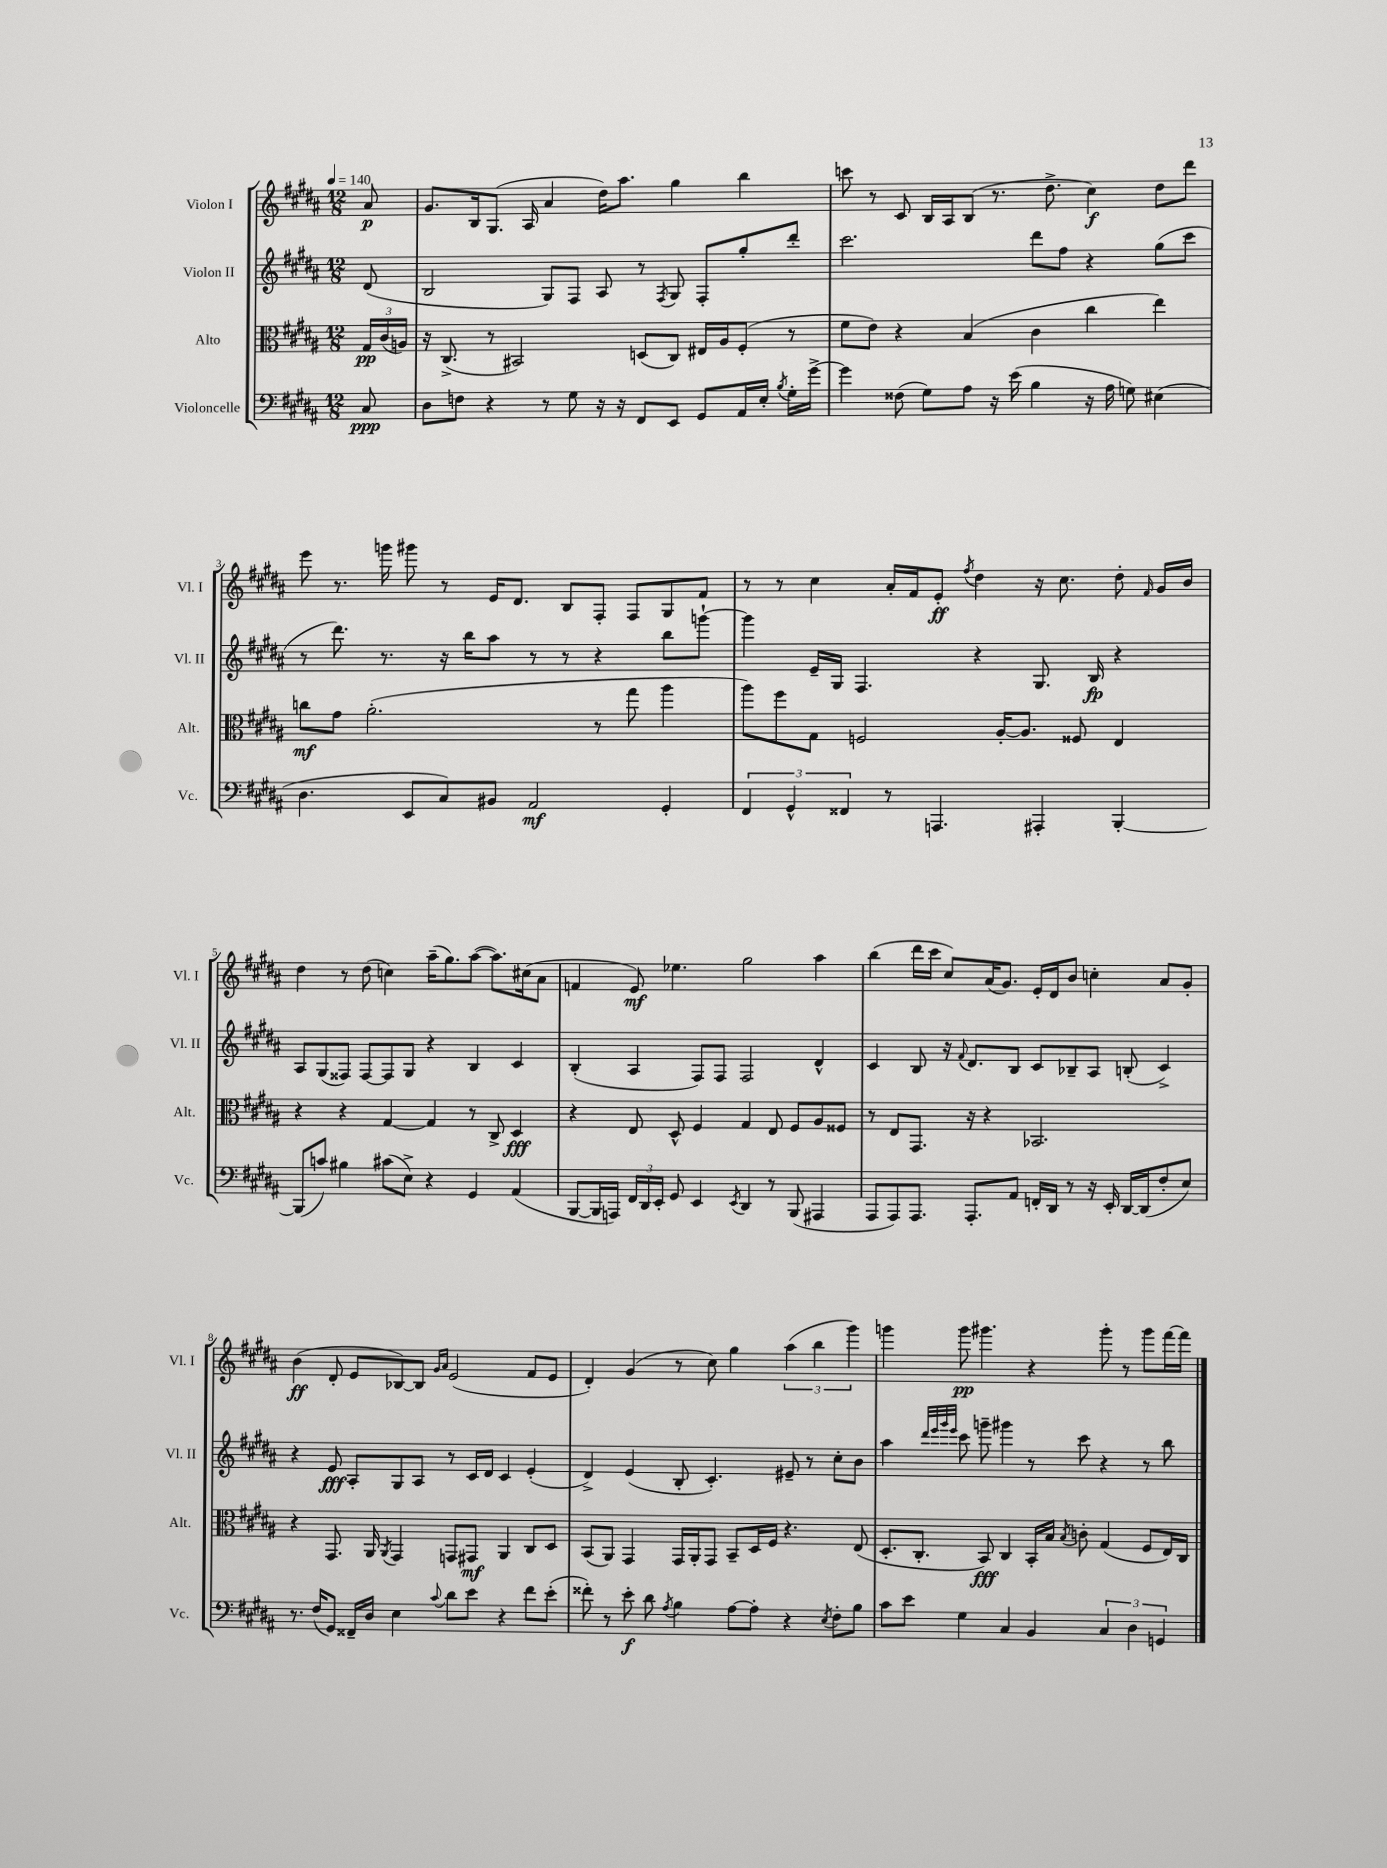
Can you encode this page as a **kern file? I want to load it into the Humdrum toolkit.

**kern	**kern	**kern	**kern
*staff4	*staff3	*staff2	*staff1
*clefF4	*clefC3	*clefG2	*clefG2
*k[f#c#g#d#a#]	*k[f#c#g#d#a#]	*k[f#c#g#d#a#]	*k[f#c#g#d#a#]
*M12/8	*M12/8	*M12/8	*M12/8
*MM140	*MM140	*MM140	*MM140
8C#	24G#	(8d#	8a#
.	(24c#	.	.
.	24A)	.	.
=	=	=	=
8D#	16r	2B	8.g#
.	(8.C#^	.	.
8F	.	.	.
.	.	.	16B
4r	8r	.	(8.G#
.	2BB#)	.	.
.	.	.	16A#
8r	.	8G#)	4a#
8G#	.	8F#	.
16r	.	8A#	16dd#)
16r	.	.	8.aa#
8FF#	(8D	8r	.
.	.	8qF#	.
8EE	8C#)	8G#	4gg#
8GG#	16E#	8F#'	.
.	16A#	.	.
16AA#	(8F#'	8gg#'	4bb
16E'	.	.	.
8qB	.	.	.
16G#'	8r	8ddd#'	.
[16g#^	.	.	.
=	=	=	=
4g#]	8f#	2.ccc#	8ccc
.	8e)	.	8r
(8F##	4r	.	8c#
8G#)	.	.	16B
.	.	.	16A#
8A#	(4B	.	(8B
16r	.	.	8.r
(16e	.	.	.
4B	4c#	8ddd#	.
.	.	.	8.dd#^
.	.	8ff#	.
16r	4cc#	4r	4cc#)
16A#	.	.	.
8G)	.	.	.
(4E#	4ee)	(8gg#	8dd#
.	.	8ccc#	8ddd#
=	=	=	=
4.D#	8cc	8r	8eee
.	8g#	8.ddd#)	8.r
.	(2.a#'	.	.
.	.	8.r	16ggg
8EE	.	.	8ggg#
8C#)	.	16r	8r
.	.	16bb	.
8BB#	.	8aa#	16e
.	.	.	8.d#
2AA#	.	8r	.
.	.	8r	8B
.	8r	4r	8F#'
.	8gg#	.	8F#
4GG#'	4aa#	8bb	8G#
.	.	[8ggg`	8f#
=	=	=	=
6FF#	8aa#)	4ggg]	8r
.	8ff#	.	8r
6GG#^^	.	.	.
.	8G#	16e~	4cc#
.	.	16G#	.
6FF##	.	.	.
.	2F	4.F#	.
8r	.	.	16a#'
.	.	.	16f#
4.AAA	.	.	8e'
.	.	.	8qff#
.	.	4r	4dd#
.	[16A#'	.	.
.	8.A#]	.	.
4AAA#'	.	8.G#	16r
.	.	.	8.cc#
.	8F##	.	.
.	.	16B	.
[4BBB'	4E	4r	8dd#'
.	.	.	16qqf#
.	.	.	16g#
.	.	.	16b
=	=	=	=
(8BBB]	4r	8A#	4dd#
8c)	.	(8G#	.
4B#	4r	8F##)	8r
.	.	[8F##	(8dd#
(8c#	[4G#	8F##]	4cc)
8E^)	.	8G#	.
4r	4G#]	4r	(16aa#~
.	.	.	8.gg#)
4GG#	8r	4B	([8aa#
.	8C#^	.	8.aa#])
(4AA#	4D#	4c#	.
.	.	.	(16cc#
.	.	.	8a#
=	=	=	=
[8BBB	4r	(4B'	4f
16BBB]	.	.	.
16AAA)	.	.	.
24FF#	8E	4A#	8e)
24DD#	.	.	.
24EE'	.	.	.
8GG#	8D#^^	.	4.ee-
4EE	4F#	8F#)	.
.	.	8F#	.
8qEE	.	.	.
4DD#	4G#	2F#	2gg#
8r	8E	.	.
(8BBB	8F#	.	.
4AAA#	8A#	4d#^^	4aa#
.	8F##	.	.
=	=	=	=
8AAA#	8r	4c#	(4bb
8AAA#)	8E	.	.
8.AAA#	8.GG#	8B	16ddd#
.	.	.	16ccc#
.	.	16r	8cc#)
.	.	8qqf#	.
8.AAA#'	16r	8.d#	.
.	4r	.	(16a#
.	.	.	8.g#)
8AA#	.	8B	.
16FF'	2.BB-	8c#	16e'
16DD#	.	.	16d#
8r	.	8B-~	8b
16r	.	8A#	4cc'
16EE'	.	.	.
[16DD#	.	(8B'	.
(16DD#]	.	.	.
8F#'	.	4c#^)	8a#
8E)	.	.	8g#'
=	=	=	=
8.r	4r	4r	(4b
(16F#	.	.	.
8GG#)	8.GG#	8e	8d#'
16FF##~	.	8A#'	8e
16D#	16AA#	.	.
.	8qAA#	.	.
4E	4GG#	8G#	[8B-)
.	.	8A#	8B-]
.	.	.	16qqg#
8qqc#	.	.	16qqa#
8d#	8GG	8r	(2e
8e	8GG#	16c#	.
.	.	16d#	.
4r	4AA#	4c#	.
8f#	8C#	(4e'	8f#
(8e'	8D#	.	8e
=	=	=	=
8f##')	(8BB	4d#^)	4d#')
8r	8AA#)	.	.
8e'	4GG#	(4e	(4g#
8d#	.	.	.
8qA#	.	.	.
4B	16GG#	8B'	8r
.	16AA#'	.	.
.	8GG#	4.c#')	8cc#)
[8A#	8BB~	.	4gg#
8A#']	16D#	.	.
.	16F#	.	.
4r	4.r	8e#~	(6aa#
.	.	8r	.
.	.	.	6bb
8qE	.	.	.
8F#'	.	8cc#'	.
.	.	.	6ggg#)
8B	(8E	8b	.
=	=	=	=
8c#	8.D#'	4aa#	4ggg
8e	.	.	.
.	8.C#'	.	.
.	.	32qqddd#	.
.	.	32qqeee	.
.	.	32qqggg#	.
.	.	32qqeee	.
4G#	.	8ccc#	8ggg
.	8BB)	8ggg~	4.ggg#
4C#	4C#	4ggg#	.
4BB	16BB'	8r	4r
.	16B	.	.
.	8qB	.	.
.	8c'	8ccc#	.
6C#	(4G#	4r	8ggg#'
.	.	.	8r
6D#	.	.	.
.	8F#	8r	8ggg#
6GG	.	.	.
.	16E)	8bb	[16fff#
.	16C#	.	16fff#]
==	==	==	==
*-	*-	*-	*-
